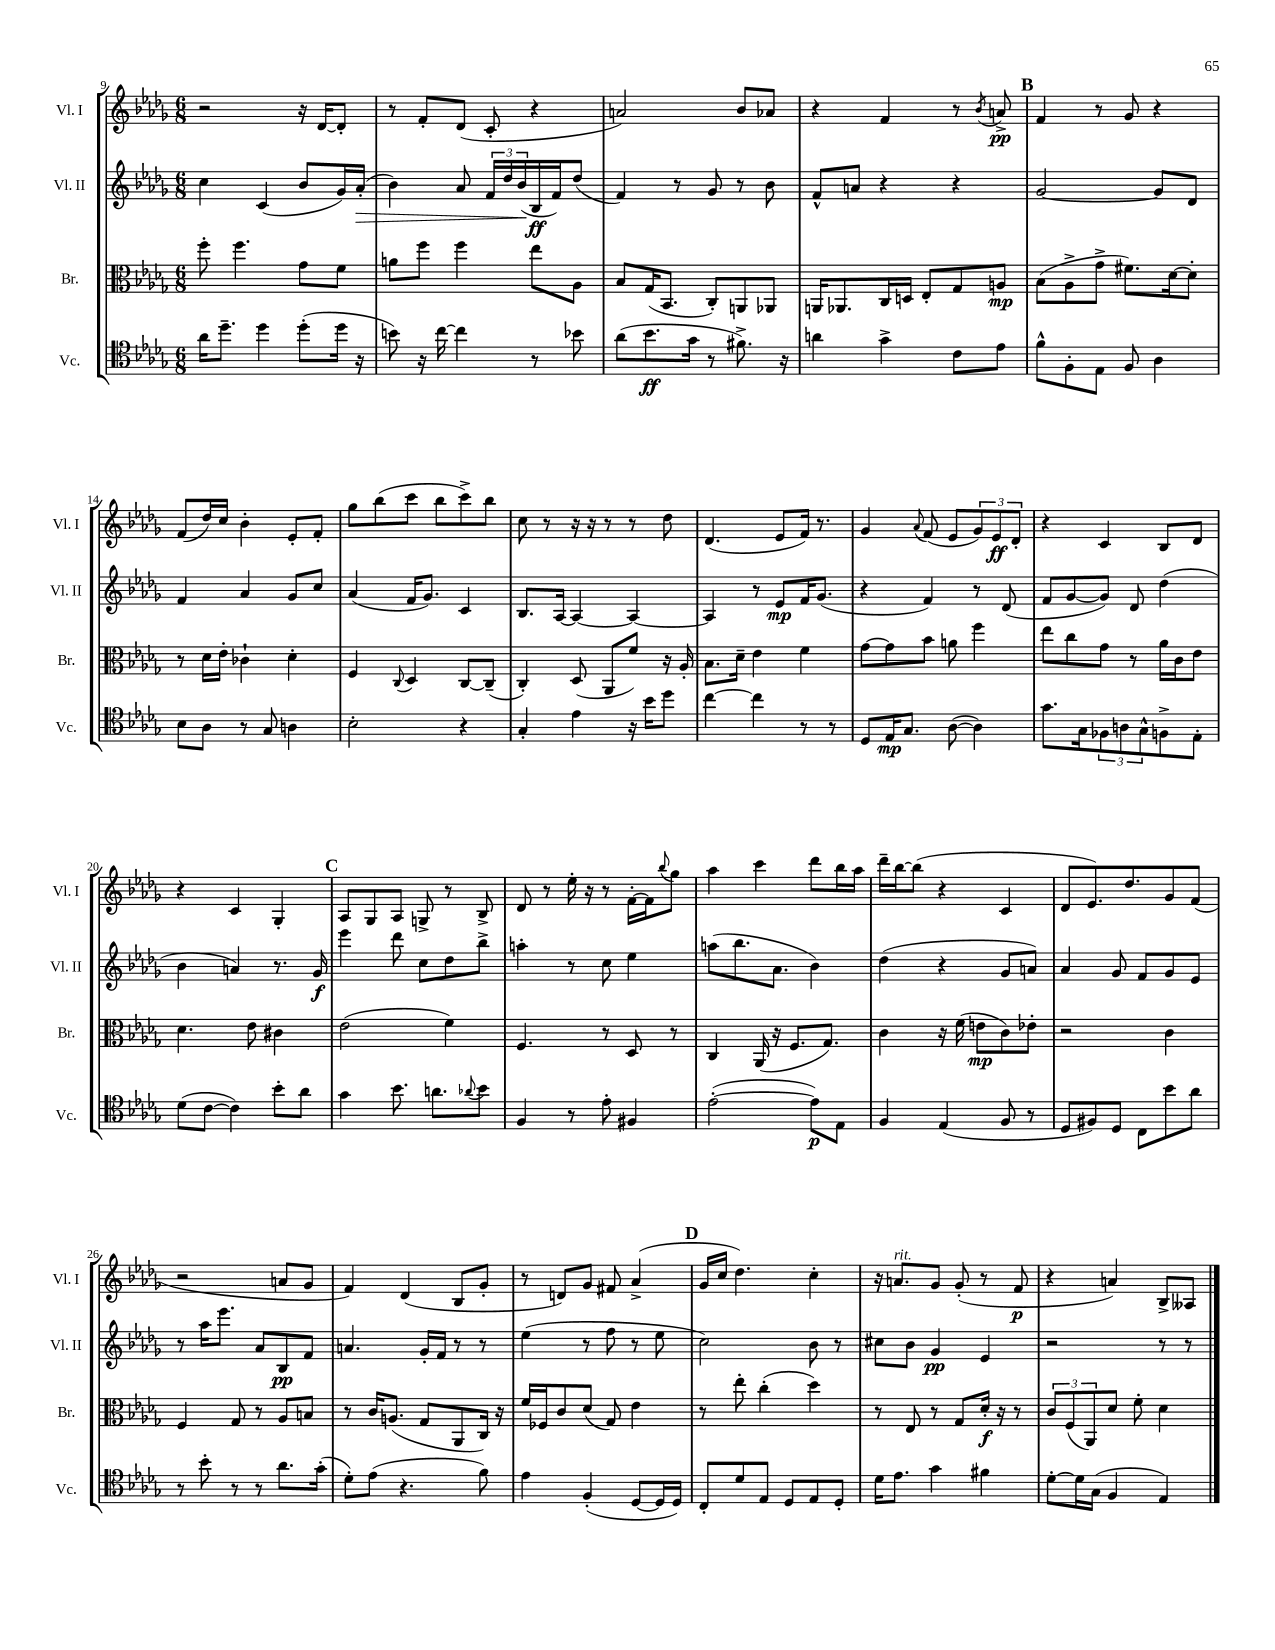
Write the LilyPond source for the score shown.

<<
\new StaffGroup <<
\new Staff = "s0" \with { instrumentName = "Vl. I" shortInstrumentName = "Vl. I" } {
    \clef treble \key des \major \numericTimeSignature \time 6/8
    r2 r16 des'16~ des'8-. |
    r8 f'8-. des'8( c'8-. r4 |
    a'2) bes'8 aes'8 |
    r4 f'4 r8 \acciaccatura { bes'8 } a'8->\pp |
    \mark \markup { \bold "B" } f'4 r8 ges'8 r4 |
    f'8( des''16) c''16 bes'4-. ees'8-. f'8-. |
    ges''8 bes''8( c'''8 bes''8 c'''8->) bes''8 |
    c''8 r8 r16 r16 r8 r8 des''8 |
    des'4.( ees'8 f'16) r8. |
    ges'4 \appoggiatura { aes'8 } f'8( ees'8 \tuplet 3/2 { ges'8) ees'8\ff des'8-. } |
    r4 c'4 bes8 des'8 |
    r4 c'4 ges4-. |
    \mark \markup { \bold "C" } aes8 ges8 aes8 g8-> r8 bes8-> |
    des'8 r8 ees''16-. r16 r8 f'16~-. f'16 \appoggiatura { bes''8 } ges''8 |
    aes''4 c'''4 des'''8 bes''16 aes''16 |
    des'''16-- bes''16~ bes''8( r4 c'4 |
    des'8 ees'8.) des''8. ges'8 f'8( |
    r2 a'8 ges'8 |
    f'4) des'4( bes8 ges'8-. |
    r8 d'8) ges'8 fis'8 aes'4->( |
    \mark \markup { \bold "D" } ges'16 c''16 des''4.) c''4-. |
    r16 a'8.^\markup { \italic "rit." } ges'8 ges'8-.( r8 f'8\p |
    r4 a'4) bes8-> aeses8 \bar "|." |
}
\new Staff = "s1" \with { instrumentName = "Vl. II" shortInstrumentName = "Vl. II" } {
    \clef treble \key des \major \numericTimeSignature \time 6/8
    c''4 c'4( bes'8 ges'16) aes'16-.\>( |
    bes'4) aes'8 \tuplet 3/2 { f'16 des''16 bes'16\!( } bes16\ff f'16) des''8( |
    f'4) r8 ges'8 r8 bes'8 |
    f'8-^ a'8 r4 r4 |
    \mark \markup { \bold "B" } ges'2~ ges'8 des'8 |
    f'4 aes'4 ges'8 c''8 |
    aes'4( f'16 ges'8.) c'4 |
    bes8. aes16~ aes4~ aes4~ |
    aes4 r8 ees'8\mp f'16 ges'8.( |
    r4 f'4) r8 des'8( |
    f'8 ges'8~ ges'8) des'8 des''4( |
    bes'4 a'4) r8. ges'16\f |
    \mark \markup { \bold "C" } ees'''4 des'''8 c''8 des''8 bes''8-> |
    a''4-. r8 c''8 ees''4 |
    a''8( bes''8. aes'8. bes'4) |
    des''4( r4 ges'8 a'8) |
    aes'4 ges'8 f'8 ges'8 ees'8 |
    r8 aes''16 ees'''8. aes'8 bes8\pp f'8 |
    a'4. ges'16-. f'16 r8 r8 |
    ees''4( r8 f''8 r8 ees''8 |
    \mark \markup { \bold "D" } c''2) bes'8 r8 |
    cis''8 bes'8 ges'4\pp ees'4 |
    r2 r8 r8 \bar "|." |
}
\new Staff = "s2" \with { instrumentName = "Br." shortInstrumentName = "Br." } {
    \clef alto \key des \major \numericTimeSignature \time 6/8
    f''8-. f''4. ges'8 f'8 |
    a'8 f''8 f''4 ees''8 aes8 |
    bes8 ges16( bes,8. c8-.) a,8 aes,8 |
    a,16 aes,8. c16 d16 ees8-. ges8 a8\mp |
    \mark \markup { \bold "B" } bes8( aes8-> ges'8-> fis'8.) des'16~ des'8-. |
    r8 des'16 ees'16-. ces'4-! des'4-. |
    f4 \appoggiatura { c8 } des4 c8~ c8--( |
    c4-.) des8( aes,8 f'8) r16 aes16-. |
    bes8. des'16-- ees'4 f'4 |
    ges'8~ ges'8 bes'8 a'8 f''4 |
    ees''8 c''8 ges'8 r8 aes'16 c'16 ees'8 |
    des'4. ees'8 cis'4 |
    \mark \markup { \bold "C" } ees'2( f'4) |
    f4. r8 des8 r8 |
    c4 aes,16( r16 f8. ges8.) |
    c'4 r16 f'16( e'8\mp c'8) ees'8-. |
    r2 c'4 |
    f4 ges8 r8 aes8 b8 |
    r8 c'16 a8.( ges8 aes,8 c16) r16 |
    f'16 fes16 c'8 des'8( ges8) ees'4 |
    \mark \markup { \bold "D" } r8 ees''8-. c''4-.( des''4) |
    r8 ees8 r8 ges8 des'16-.\f r16 r8 |
    \tuplet 3/2 { c'8 f8( aes,8) } des'8 f'8-. des'4 \bar "|." |
}
\new Staff = "s3" \with { instrumentName = "Vc." shortInstrumentName = "Vc." } {
    \clef tenor \key des \major \numericTimeSignature \time 6/8
    aes'16 des''8.-- des''4 des''8-.( des''16 r16 |
    b'8) r16 c''16~ c''4 r8 bes'8 |
    aes'8( bes'8.\ff ges'16 r8 fis'8.->) r16 |
    a'4 ges'4-> c'8 ees'8 |
    \mark \markup { \bold "B" } f'8-^ f8-. ees8 f8 aes4 |
    bes8 aes8 r8 ges8 a4 |
    bes2-. r4 |
    ges4-. ees'4 r16 bes'16 des''8 |
    c''4~ c''4 r8 r8 |
    des8 ees16\mp ges8. aes8~( aes4) |
    ges'8. ges16 \tuplet 3/2 { fes8 a8 ges8-^ } f8-> ees8-. |
    des'8( c'8~ c'4) bes'8-. aes'8 |
    \mark \markup { \bold "C" } ges'4 bes'8. a'8. \appoggiatura { aes'8 } bes'8 |
    f4 r8 ees'8-. fis4 |
    ees'2~-.( ees'8\p) ees8 |
    f4 ees4( f8 r8 |
    des8 fis8) des8 c8 bes'8 aes'8 |
    r8 bes'8-. r8 r8 aes'8. ges'16-.( |
    des'8-.) ees'8( r4. f'8) |
    ees'4 f4-.( des8~ des16 des16) |
    \mark \markup { \bold "D" } c8-. des'8 ees8 des8 ees8 des8-. |
    des'16 ees'8. ges'4 fis'4 |
    des'8~-. des'16 ges16( f4 ees4) \bar "|." |
}
>>
>>
\layout { \context { \Score currentBarNumber = #9 } }
